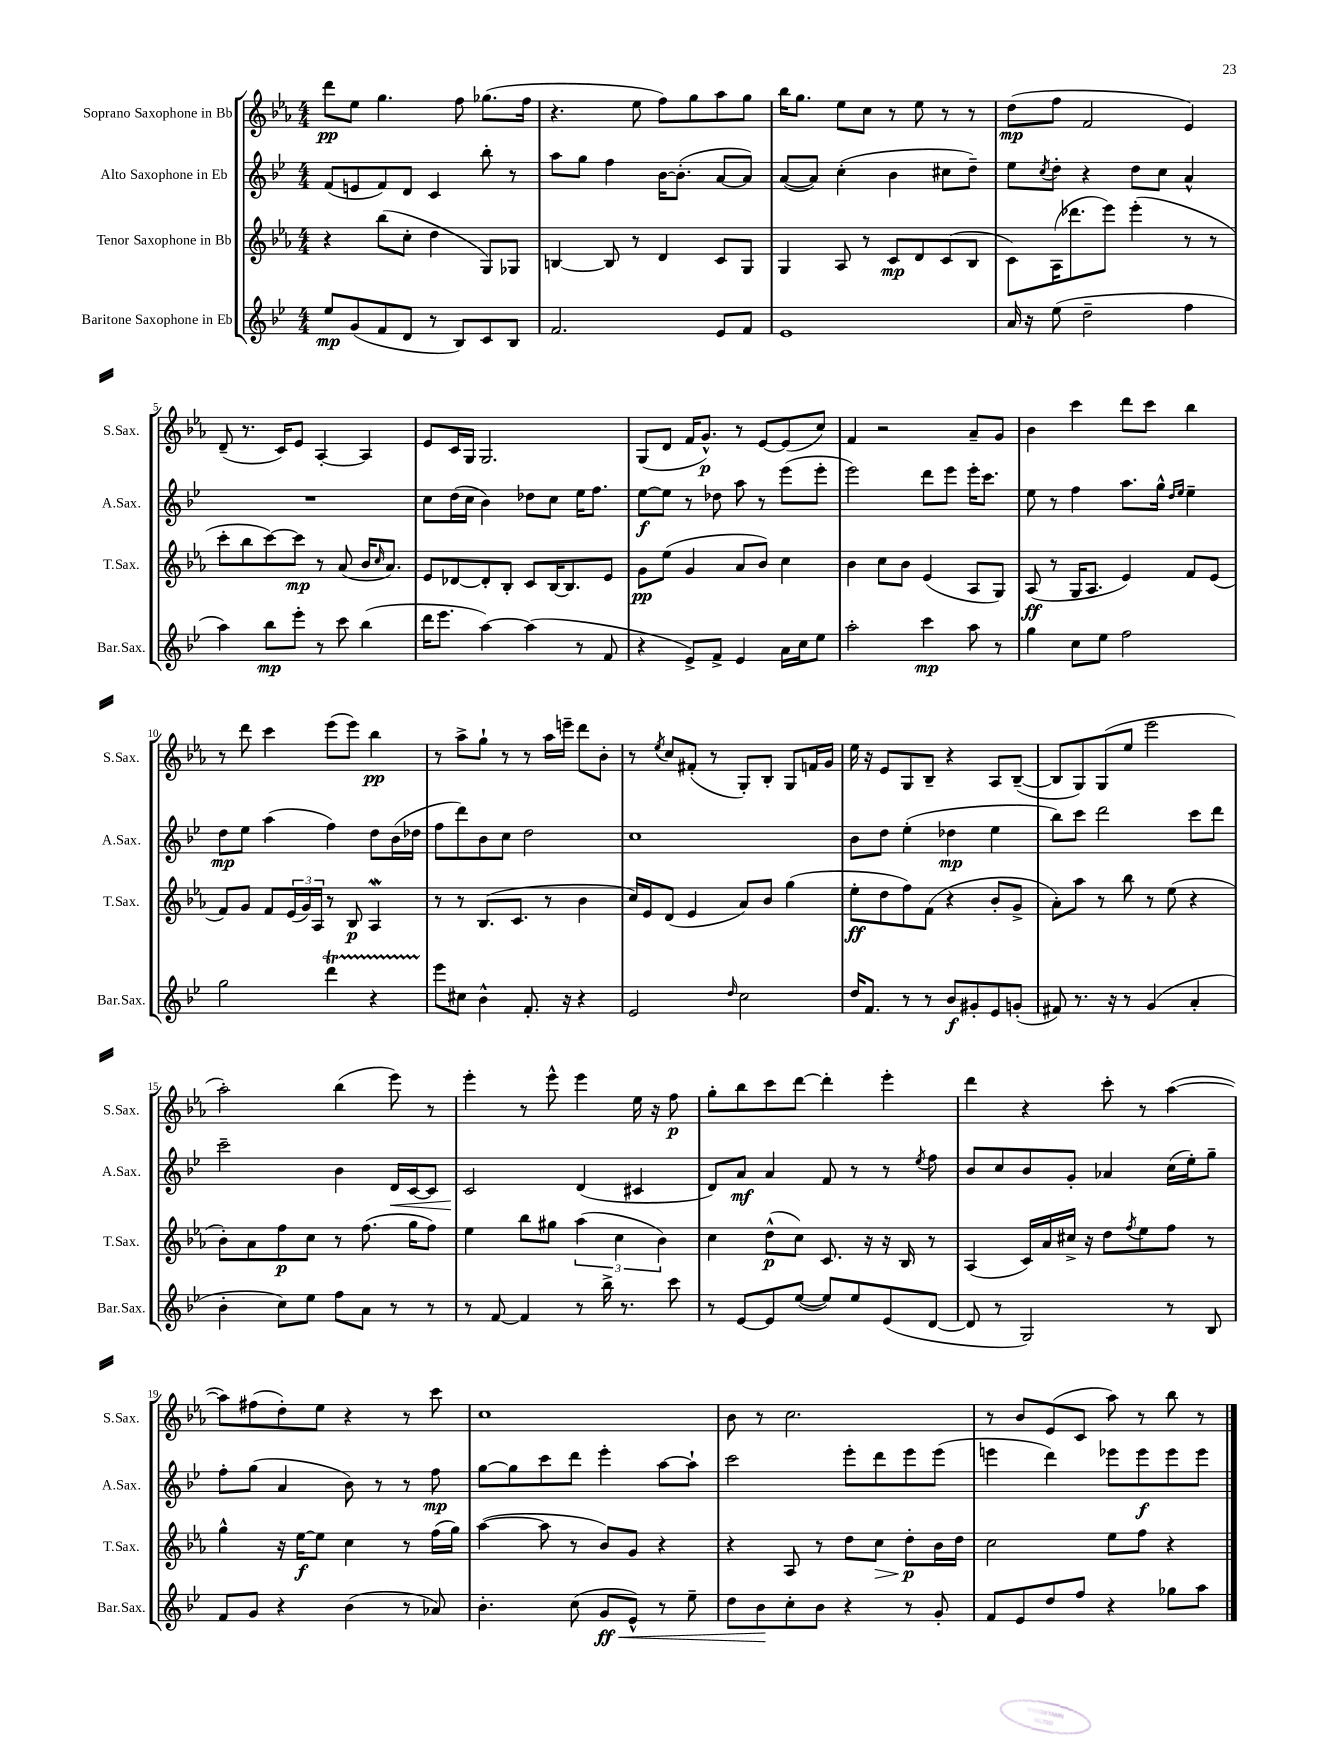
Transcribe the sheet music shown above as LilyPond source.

<<
\new StaffGroup <<
\new Staff = "s0" \with { instrumentName = "Soprano Saxophone in Bb" shortInstrumentName = "S.Sax." } {
    \clef treble \key ees \major \numericTimeSignature \time 4/4
    d'''8\pp ees''8 g''4. f''8 ges''8.( f''16 |
    r4. ees''8 f''8) g''8 aes''8 g''8 |
    bes''16 g''8. ees''8 c''8 r8 ees''8 r8 r8 |
    d''8\mp( f''8 f'2 ees'4) |
    d'8--( r8. c'16) ees'8 aes4~-. aes4 |
    ees'8 c'16 g16 g2. |
    g8( d'8 f'16 g'8.-^\p) r8 ees'8~ ees'8( c''8) |
    f'4 r2 aes'8-- g'8 |
    bes'4 c'''4 d'''8 c'''8 bes''4 |
    r8 d'''8 c'''4 ees'''8( ees'''8) bes''4\pp |
    r8 aes''8-> g''8-! r8 r8 aes''16 e'''16-- d'''8 bes'8-. |
    r8 \acciaccatura { ees''8 } c''8 fis'8-.( r8 g8-.) bes8-. g8 f'16 g'16 |
    ees''16 r16 ees'8 g8 bes8-- r4 aes8 bes8~--( |
    bes8 g8) g8( ees''8 ees'''2 |
    aes''2-.) bes''4( ees'''8) r8 |
    ees'''4-. r8 ees'''8-^ ees'''4 ees''16 r16 f''8\p |
    g''8-. bes''8 c'''8 d'''8~ d'''4-. ees'''4-. |
    d'''4 r4 c'''8-. r8 aes''4~( |
    aes''8) fis''8( d''8-.) ees''8 r4 r8 c'''8 |
    c''1 |
    bes'8 r8 c''2. |
    r8 bes'8 ees'8( c'8 aes''8) r8 bes''8 r8 \bar "|." |
}
\new Staff = "s1" \with { instrumentName = "Alto Saxophone in Eb" shortInstrumentName = "A.Sax." } {
    \clef treble \key bes \major \numericTimeSignature \time 4/4
    f'8( e'8 f'8) d'8 c'4 bes''8-. r8 |
    a''8 g''8 f''4 bes'16~ bes'8.-.( a'8~ a'8) |
    a'8~( a'8) c''4-.( bes'4 cis''8 d''8--) |
    ees''8 \acciaccatura { c''8 } d''8-. r4 d''8 c''8 a'4-^ |
    R1 |
    c''8 d''16( c''16 bes'4) des''8 c''8 ees''16 f''8. |
    ees''8~\f ees''8 r8 des''8 a''8 r8 ees'''8( ees'''8-. |
    ees'''2) d'''8 ees'''8 ees'''16-. c'''8. |
    ees''8 r8 f''4 a''8. g''16-^ \grace { d''16 ees''16 } ees''4-- |
    d''8\mp ees''8 a''4( f''4) d''8 bes'16( des''16 |
    f''8 d'''8) bes'8 c''8 d''2 |
    c''1 |
    bes'8 d''8 ees''4-.( des''4\mp ees''4 |
    bes''8) c'''8 d'''2 c'''8 d'''8 |
    c'''2-- bes'4 d'16\< c'16~ c'8 |
    c'2\! d'4( cis'4 |
    d'8) a'8\mf a'4 f'8 r8 r8 \acciaccatura { ees''8 } f''8 |
    bes'8 c''8 bes'8 g'8-. aes'4 c''16( ees''16-.) g''8-- |
    f''8-. g''8( a'4 bes'8) r8 r8 f''8\mp |
    g''8~ g''8 c'''8 d'''8 ees'''4-. a''8~ a''8-! |
    c'''2 ees'''8-. d'''8 ees'''8 ees'''8( |
    e'''4 d'''4) ees'''8 ees'''8\f ees'''8 ees'''8 \bar "|." |
}
\new Staff = "s2" \with { instrumentName = "Tenor Saxophone in Bb" shortInstrumentName = "T.Sax." } {
    \clef treble \key ees \major \numericTimeSignature \time 4/4
    r4 bes''8( c''8-. d''4 g8) ges8 |
    b4~ b8 r8 d'4 c'8 g8 |
    g4 aes8 r8 c'8\mp d'8 c'8( bes8 |
    c'8) aes16( des'''8. ees'''8) ees'''4-.( r8 r8 |
    c'''8-. bes''8 c'''8~) c'''8\mp r8 aes'8( bes'16 \grace { c''16 } aes'8.) |
    ees'8 des'8~ des'8-. bes8-. c'8 bes16~ bes8. ees'8 |
    g'8\pp ees''8( g'4 aes'8 bes'8) c''4 |
    bes'4 c''8 bes'8 ees'4( aes8 g8) |
    aes8\ff( r8 g16 aes8. ees'4) f'8 ees'8( |
    f'8) g'8 f'8 \tuplet 3/2 { ees'16( g'16) aes16 } r8 bes8\p aes4\mordent |
    r8 r8 bes8.( c'8. r8 bes'4 |
    c''16) ees'16 d'8( ees'4 aes'8) bes'8 g''4( |
    ees''8-.\ff d''8 f''8) f'8( r4 bes'8-. g'8-> |
    aes'8-.) aes''8 r8 bes''8 r8 ees''8( r4 |
    bes'8-.) aes'8 f''8\p c''8 r8 f''8.( g''16 f''8) |
    ees''4 bes''8 gis''8 \tuplet 3/2 { aes''4( c''4 bes'4) } |
    c''4 d''8-^\p( c''8) c'8. r16 r16 bes16 r8 |
    aes4( c'16) aes'16 cis''16-> r16 d''8 \acciaccatura { f''8 } ees''8 f''8 r8 |
    g''4-^ r16 ees''16~\f ees''8 c''4 r8 f''16( g''16) |
    aes''4~( aes''8 r8 bes'8) g'8 r4 |
    r4 aes8 r8 d''8 c''8\> d''8-.\p\! bes'16 d''16 |
    c''2 ees''8 f''8 r4 \bar "|." |
}
\new Staff = "s3" \with { instrumentName = "Baritone Saxophone in Eb" shortInstrumentName = "Bar.Sax." } {
    \clef treble \key bes \major \numericTimeSignature \time 4/4
    ees''8\mp g'8( f'8 d'8 r8 bes8) c'8 bes8 |
    f'2. ees'8 f'8 |
    ees'1 |
    a'16 r16 ees''8( d''2-- f''4 |
    a''4) bes''8\mp ees'''8-. r8 c'''8 bes''4( |
    d'''16 ees'''8. a''4~) a''4( r8 f'8 |
    r4 ees'8->) f'8-> ees'4 a'16 c''16 ees''8 |
    a''2-. c'''4\mp a''8 r8 |
    g''4 c''8 ees''8 f''2 |
    g''2 d'''4\startTrillSpan r4 |
    ees'''8\stopTrillSpan cis''8 bes'4-^ f'8.-. r16 r4 |
    ees'2 \grace { d''16 } c''2 |
    d''16 f'8. r8 r8 bes'8\f gis'8-. ees'8 g'8-.( |
    fis'8) r8. r16 r8 g'4( a'4-. |
    bes'4-. c''8) ees''8 f''8 a'8 r8 r8 |
    r8 f'8~ f'4 r8 bes''16-> r8. c'''8 |
    r8 ees'8~ ees'8 ees''8~( ees''8) ees''8 ees'8( d'8~ |
    d'8 r8 g2) r8 bes8 |
    f'8 g'8 r4 bes'4( r8 aes'8) |
    bes'4.-. c''8( g'8\ff\< ees'8-^) r8 ees''8-- |
    d''8 bes'8\! c''8-. bes'8 r4 r8 g'8-. |
    f'8 ees'8 d''8 f''8 r4 ges''8 a''8 \bar "|." |
}
>>
>>
